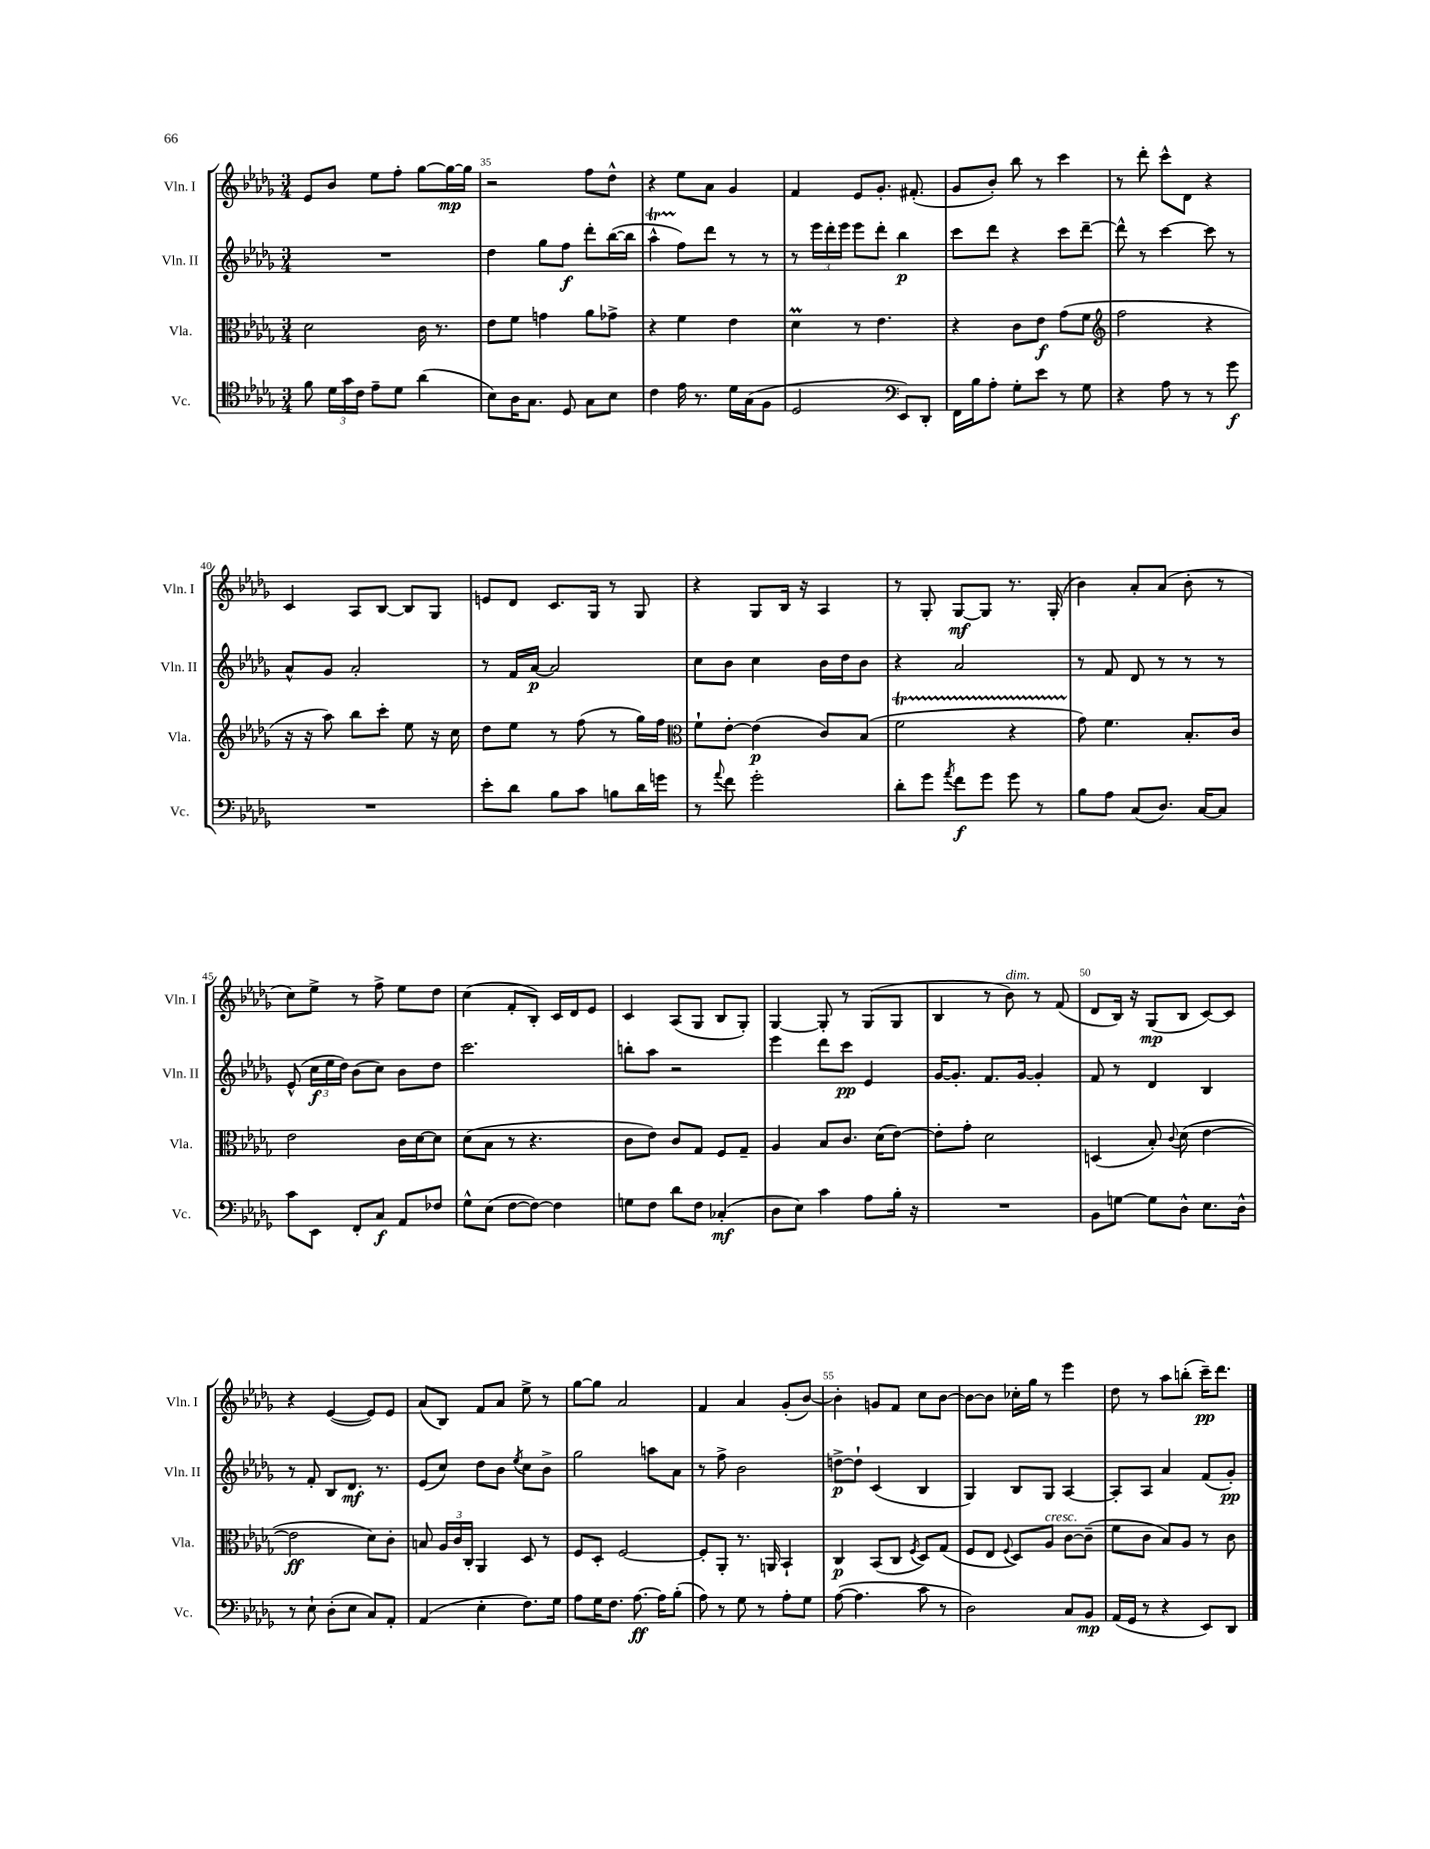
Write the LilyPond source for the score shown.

<<
\new StaffGroup <<
\new Staff = "s0" \with { instrumentName = "Vln. I" shortInstrumentName = "Vln. I" } {
    \clef treble \key des \major \numericTimeSignature \time 3/4
    \autoBeamOff ees'8[ bes'8] ees''8[ f''8]-. ges''8[~ ges''16~\mp ges''16] |
    r2 f''8[ des''8]-^ |
    r4 ees''8[ aes'8] ges'4 |
    f'4 ees'8[ ges'8.]-. fis'8.-.( |
    ges'8[ bes'8]-.) bes''8 r8 c'''4 |
    r8 des'''8-. c'''8[-^ des'8] r4 |
    c'4 aes8[ bes8]~ bes8[ ges8] |
    e'8[ des'8] c'8.[ ges16] r8 ges8 |
    r4 ges8[ bes16] r16 aes4 |
    r8 ges8-. ges8[~\mf ges8] r8. ges16-.( |
    bes'4) aes'8[-. aes'8]( bes'8-. r8 |
    c''8[) ees''8]-> r8 f''8-> ees''8[ des''8] |
    c''4( f'8[-. bes8]-.) c'16[ des'16 ees'8] |
    c'4 aes8[( ges8] bes8[ ges8]-.) |
    ges4~ ges8-. r8 ges8[( ges8] |
    bes4 r8 bes'8^\markup { \italic "dim." }) r8 f'8( |
    des'8[ bes16]) r16 ges8[\mp( bes8] c'8[~) c'8] |
    r4 ees'4~( ees'8[) ees'8] |
    aes'8[( bes8]) f'8[ aes'8] ees''8-> r8 |
    ges''8[~ ges''8] aes'2 |
    f'4 aes'4 ges'8[-.( bes'8]~) |
    bes'4-. g'8[ f'8] c''8[ bes'8]~ |
    bes'8[~ bes'8] ces''16[-. ges''16] r8 ees'''4 |
    des''8 r8 aes''8[ b''8]-.( c'''16[--\pp) des'''8.] \bar "|." |
}
\new Staff = "s1" \with { instrumentName = "Vln. II" shortInstrumentName = "Vln. II" } {
    \clef treble \key des \major \numericTimeSignature \time 3/4
    \autoBeamOff R2. |
    des''4 ges''8[ f''8]\f des'''8[-. bes''16~( bes''16] |
    aes''4-^\startTrillSpan f''8[\stopTrillSpan) des'''8] r8 r8 |
    r8 \tuplet 3/2 { ees'''16[ des'''16-. ees'''16] } ees'''8[ des'''8]-. bes''4\p |
    c'''8[ des'''8] r4 c'''8[ des'''8]~-- |
    des'''8-^ r8 c'''4~ c'''8 r8 |
    aes'8[-^ ges'8] aes'2-. |
    r8 f'16[ aes'16]~\p aes'2 |
    c''8[ bes'8] c''4 bes'16[ des''16 bes'8] |
    r4 aes'2 |
    r8 f'8 des'8 r8 r8 r8 |
    ees'8-^( \tuplet 3/2 { c''16[\f ees''16 des''16]) } bes'8[( c''8]) bes'8[ des''8] |
    c'''2. |
    b''8[-. aes''8] r2 |
    ees'''4 des'''8[ c'''8]\pp ees'4 |
    ges'16[~ ges'8.]-. f'8.[ ges'16]~ ges'4-. |
    f'8 r8 des'4 bes4 |
    r8 f'8-. bes8[ des'8.]\mf r8. |
    ees'8[( c''8]) des''8[ bes'8] \acciaccatura { ees''8 } c''8[ bes'8]-> |
    ges''2 a''8[ aes'8] |
    r8 f''8-> bes'2 |
    d''8[~->\p d''8]-! c'4( bes4 |
    ges4) bes8[ ges8] aes4~ |
    aes8[-. aes8] aes'4 f'8[( ges'8]-.\pp) \bar "|." |
}
\new Staff = "s2" \with { instrumentName = "Vla." shortInstrumentName = "Vla." } {
    \clef alto \key des \major \numericTimeSignature \time 3/4
    \autoBeamOff des'2 c'16 r8. |
    ees'8[ f'8] g'4 aes'8[ ges'8]-> |
    r4 f'4 ees'4 |
    des'4\prall r8 ees'4. |
    r4 c'8[ ees'8]\f ges'8[( f'8] |
    \clef treble f''2 r4 |
    r16 r16 aes''8) bes''8[ c'''8]-. ees''8 r16 c''16 |
    des''8[ ees''8] r8 f''8( r8 ges''16[) f''16] |
    \clef alto f'8[-! ees'8]~-. ees'4\p( c'8[) bes8]( |
    f'2\startTrillSpan r4 |
    ges'8\stopTrillSpan) f'4. bes8.[-. c'16] |
    ees'2 c'16[ des'16~ des'8] |
    des'8[( bes8] r8 r4. |
    c'8[ ees'8]) c'8[ ges8] f8[ ges8]-- |
    aes4 bes8[ c'8.] des'16[( ees'8]~) |
    ees'8[-. ges'8]-. des'2 |
    d4( bes8-.) \appoggiatura { c'8 } des'8( ees'4~ |
    ees'2\ff des'8[) c'8]-. |
    b8 \tuplet 3/2 { aes16[ c'16 c16]-. } aes,4 des8 r8 |
    f8[ des8]-. f2~ |
    f8[-. aes,8]-. r8. a,16 bes,4-! |
    c4\p bes,8[( c8] \acciaccatura { f8 } des8[) ges8]( |
    f8[ ees8] \appoggiatura { f8 } des8[) aes8]^\markup { \italic "cresc." } c'8[~ c'8]--( |
    f'8[ c'8] bes8[) aes8] r8 c'8 \bar "|." |
}
\new Staff = "s3" \with { instrumentName = "Vc." shortInstrumentName = "Vc." } {
    \clef tenor \key des \major \numericTimeSignature \time 3/4
    \autoBeamOff f'8 \tuplet 3/2 { des'16[ ges'16 c'16] } ees'8[-- des'8] aes'4( |
    bes8[) aes16 ges8.] des8 ges8[ bes8] |
    c'4 ees'16 r8. des'16[ ges16( f8] |
    des2 \clef bass ees,8[) des,8]-. |
    f,16[ bes16 aes8]-. ges8[-. ees'8] r8 ges8 |
    r4 aes8 r8 r8 ges'8\f |
    R2. |
    ees'8[-. des'8] bes8[ c'8] b8[ des'16 g'16] |
    r8 \appoggiatura { aes'8 } f'8 ges'2-. |
    des'8[-. ges'8] \acciaccatura { aes'8 } f'8[\f ges'8] ges'8 r8 |
    bes8[ aes8] c8[( des8.]) c16[~ c8] |
    c'8[ ees,8] f,8[-. c8]\f aes,8[ fes8] |
    ges8[-^ ees8]( f8[~ f8]~) f4 |
    g8[ f8] des'8[ f8] ces4-.\mf( |
    des8[ ees8]) c'4 aes8[ bes16]-. r16 |
    R2. |
    bes,8[ g8]~ g8[ des8]-^ ees8.[ des16]-^ |
    r8 ees8-! des8[-.( ees8] c8[) aes,8]-. |
    aes,4( ees4-. f8.[) ges16] |
    aes8[ ges16 f8.] aes8.~\ff aes16[ bes8]-.( |
    aes8) r8 ges8 r8 aes8[-. ges8] |
    aes8~( aes4. c'8 r8 |
    des2) c8[ bes,8]\mp |
    aes,16[( ges,16] r8 r4 ees,8[) des,8] \bar "|." |
}
>>
>>
\layout { \context { \Score currentBarNumber = #34 \override BarNumber.break-visibility = ##(#f #t #t) barNumberVisibility = #(every-nth-bar-number-visible 5) } }
